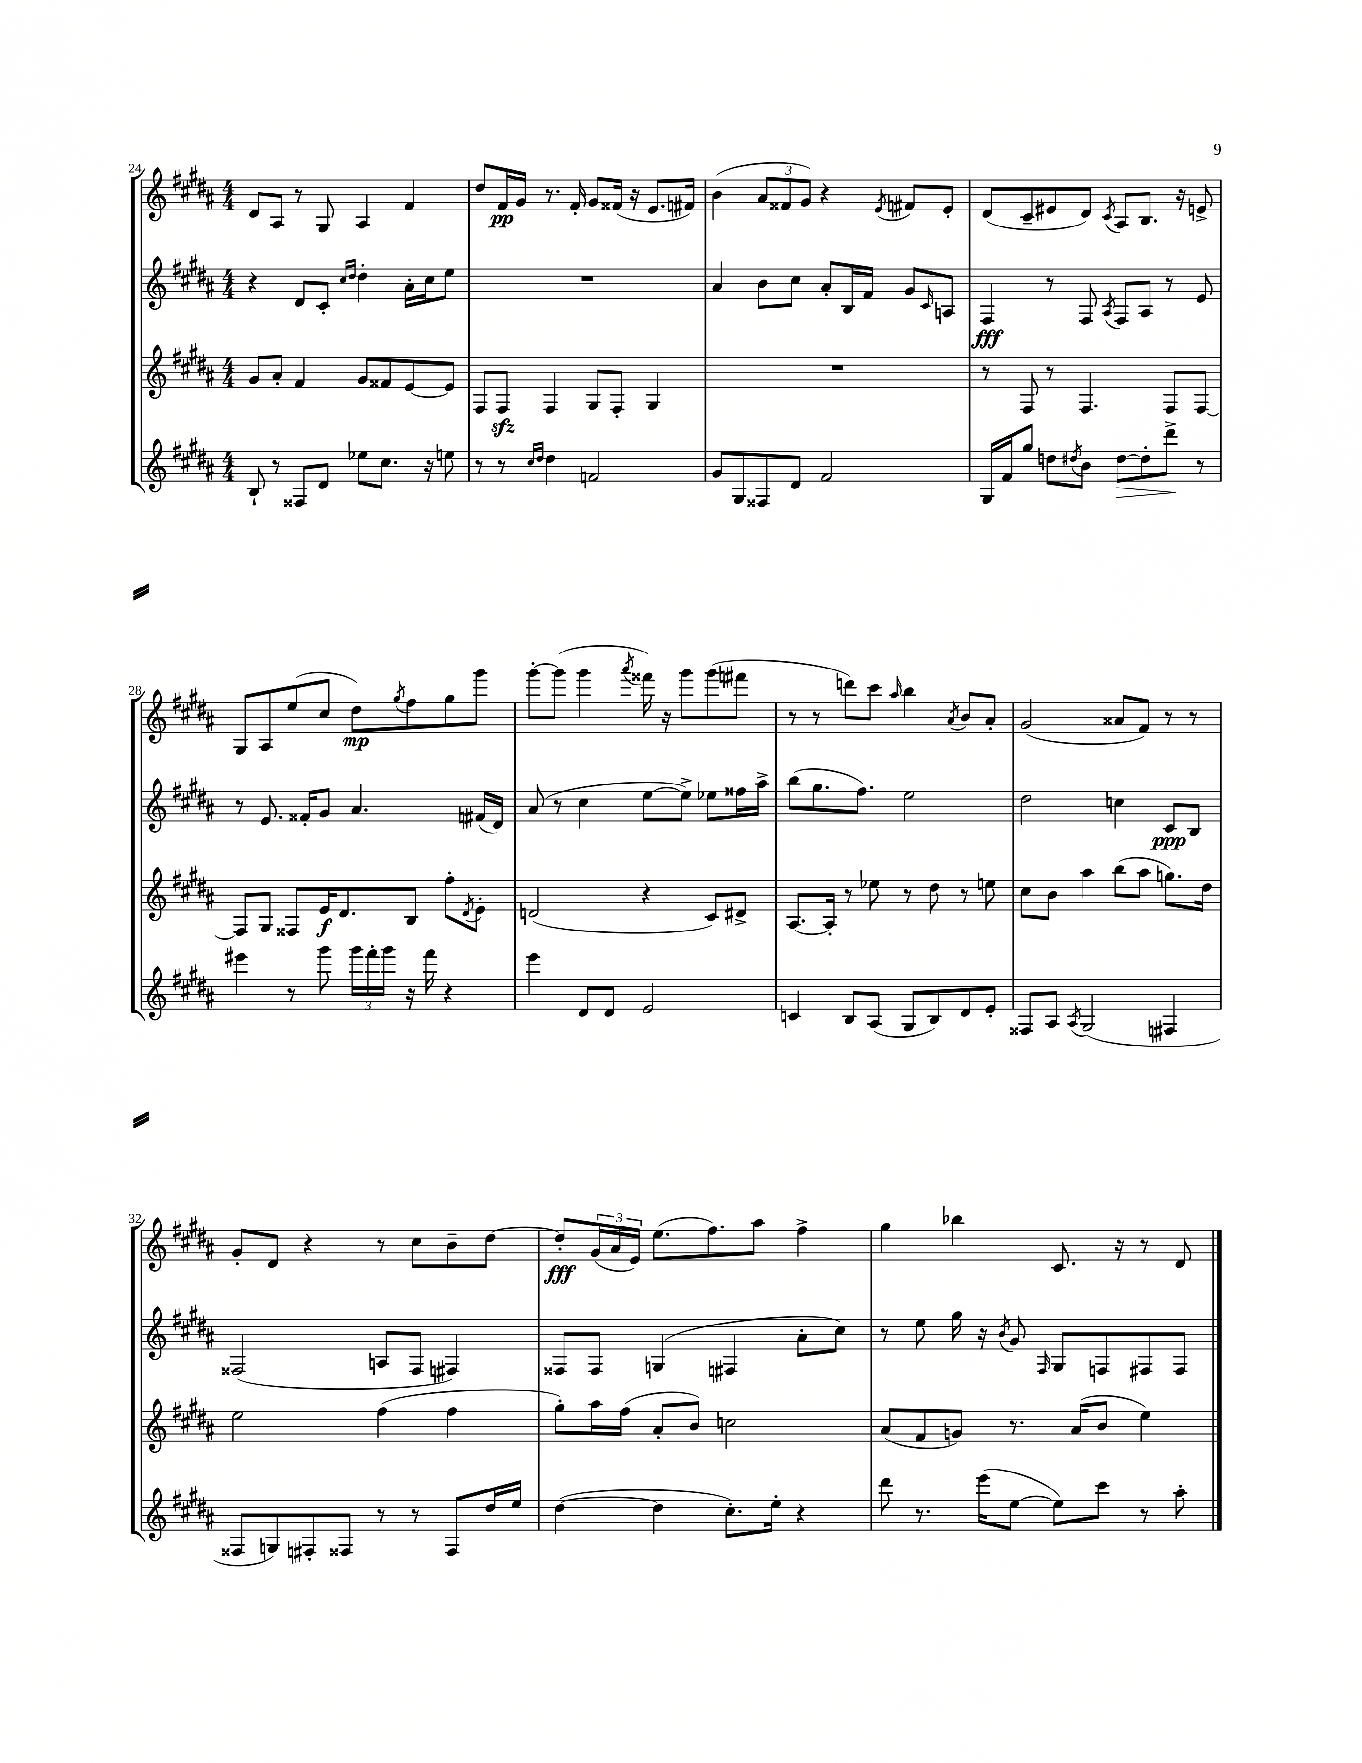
<<
\new StaffGroup <<
\new Staff = "s0" {
    \clef treble \key b \major \numericTimeSignature \time 4/4
    dis'8 ais8 r8 gis8 ais4 fis'4 |
    dis''8 fis'16\pp gis'16 r8. fis'16-. gis'8 fisis'16( r16 e'8. fis'16) |
    b'4( \tuplet 3/2 { ais'8 fisis'8 gis'8) } r4 \acciaccatura { e'8 } fis'8 e'8-. |
    dis'8( cis'8-- eis'8 dis'8) \acciaccatura { cis'8 } ais8 b8. r16 e'8-> |
    gis8 ais8 e''8( cis''8 dis''8\mp) \acciaccatura { gis''8 } fis''8 gis''8 gis'''8 |
    gis'''8~-. gis'''8( gis'''4 \acciaccatura { ais'''8 } fisis'''16) r16 gis'''8 gis'''8( fis'''8 |
    r8 r8 d'''8) cis'''8 \grace { ais''16 } b''4 \acciaccatura { ais'8 } b'8 ais'8-. |
    gis'2( aisis'8 fis'8) r8 r8 |
    gis'8-. dis'8 r4 r8 cis''8 b'8-- dis''8~ |
    dis''8-.\fff \tuplet 3/2 { gis'16( ais'16 e'16) } e''8.( fis''8.) ais''8 fis''4-> |
    gis''4 bes''4 cis'8. r16 r8 dis'8 \bar "|." |
}
\new Staff = "s1" {
    \clef treble \key b \major \numericTimeSignature \time 4/4
    r4 dis'8 cis'8-. \grace { cis''16 dis''16 } dis''4-. ais'16-. cis''16 e''8 |
    R1 |
    ais'4 b'8 cis''8 ais'8-. b16 fis'16 gis'8 \grace { cis'16 } a8 |
    fis4\fff r8 fis8 \acciaccatura { ais8 } fis8 ais8 r8 e'8 |
    r8 e'8. fisis'16-. gis'8 ais'4. fis'16( dis'16) |
    ais'8( r8 cis''4 e''8~ e''8->) ees''8 fisis''16 ais''16-> |
    b''8( gis''8. fis''8.) e''2 |
    dis''2 c''4 cis'8\ppp b8 |
    fisis2( a8 fisis8 fis4) |
    fisis8 fisis8 g4( fis4 ais'8-. cis''8) |
    r8 e''8 gis''16 r16 \acciaccatura { b'8 } gis'8 \grace { fis16 } gis8 f8 fis8 fis8 \bar "|." |
}
\new Staff = "s2" {
    \clef treble \key b \major \numericTimeSignature \time 4/4
    gis'8 ais'8-. fis'4 gis'8 fisis'8 e'8~ e'8 |
    fis8 fis8\sfz fis4 gis8 fis8-. gis4 |
    R1 |
    r8 fis8 r8 fis4. fis8 fis8~ |
    fis8 gis8 fisis8 e'16\f dis'8. b8 fis''8-. \acciaccatura { dis'8 } e'8-. |
    d'2( r4 cis'8) dis'8-> |
    ais8.~ ais16-. r8 ees''8 r8 dis''8 r8 e''8 |
    cis''8 b'8 ais''4 b''8( ais''8 g''8.) dis''16 |
    e''2 fis''4( fis''4 |
    gis''8-.) ais''16 fis''16( ais'8-. b'8) c''2 |
    ais'8( fis'8 g'8) r8. ais'16( b'8 e''4) \bar "|." |
}
\new Staff = "s3" {
    \clef treble \key b \major \numericTimeSignature \time 4/4
    b8-! r8 fisis8 dis'8 ees''8 cis''8. r16 e''8 |
    r8 r8 \grace { cis''16 dis''16 } dis''4 f'2 |
    gis'8 gis8 fisis8 dis'8 fis'2 |
    gis16 fis'16 gis''8 d''8 \acciaccatura { dis''8 } b'8 dis''8~\> dis''8-. dis'''8->\! r8 |
    eis'''4 r8 gis'''8 \tuplet 3/2 { gis'''16 fis'''16-. gis'''16 } r16 fis'''16 r4 |
    e'''4 dis'8 dis'8 e'2 |
    c'4 b8 ais8( gis8 b8) dis'8 e'8-. |
    fisis8 ais8 \acciaccatura { ais8 } gis2( fis4 |
    fisis8 g8) fis8-. fisis8 r8 r8 fisis8 dis''16 e''16 |
    dis''4~( dis''4 cis''8.-.) e''16-. r4 |
    dis'''8 r8. e'''16( e''8~ e''8) cis'''8 r8 ais''8-. \bar "|." |
}
>>
>>
\layout { \context { \Score currentBarNumber = #24 } }
